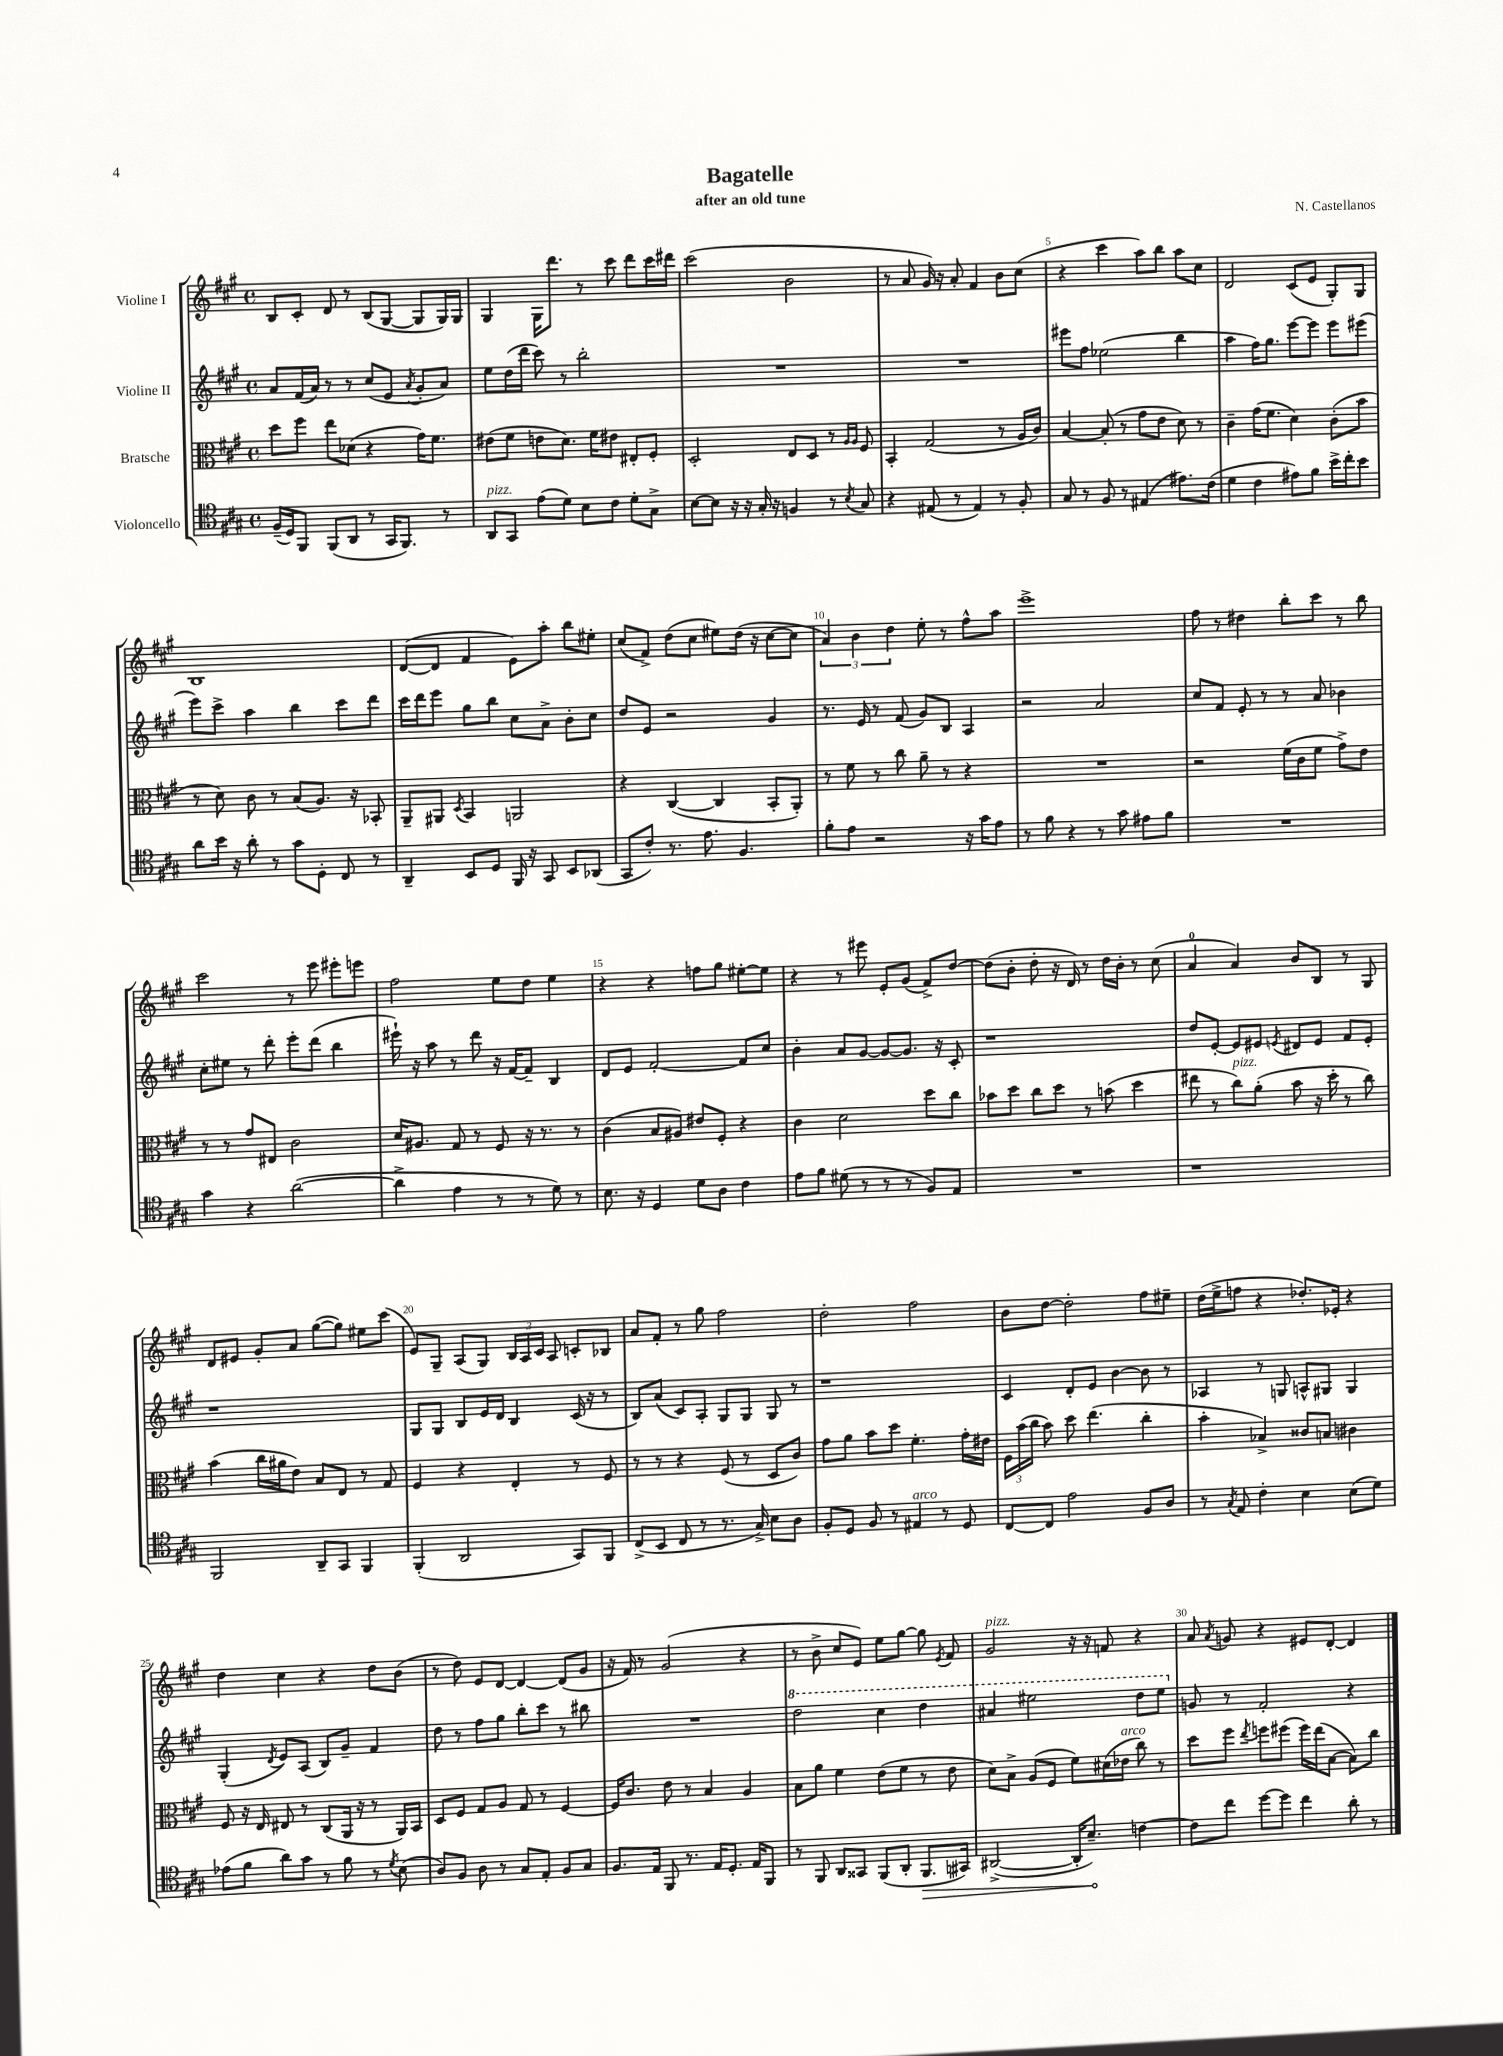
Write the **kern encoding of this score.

**kern	**dynam	**kern	**kern	**kern
*part4	*part4	*part3	*part2	*part1
*staff4	*staff4	*staff3	*staff2	*staff1
*I"Violoncello	*	*I"Bratsche	*I"Violine II	*I"Violine I
*clefC4	*	*clefC3	*clefG2	*clefG2
*k[f#c#g#]	*	*k[f#c#g#]	*k[f#c#g#]	*k[f#c#g#]
*M4/4	*	*M4/4	*M4/4	*M4/4
*met(c)	*	*met(c)	*met(c)	*met(c)
=1	=1	=1	=1	=1
(16F#~/LL	.	8dd\L	8a/L	8B/L
16D/J)	.	.	.	.
8FF#/J	.	8ff#\J	(16f#/L	8c#'/J
.	.	.	16a/JJ)	.
(8FF#/L	.	8ee\L	8r	8d/
8AA/J	.	(8d-X\J	8r	8r
8r	.	4r	(8cc#/L	(8B/L
16GG#/KL	.	.	8e/J	[8G#/J
8.FF#/J)	.	.	.	.
.	.	.	8qa/	.
.	.	16g#\KL)	8g#'/L	8G#/L]
.	.	8.f#\J	.	.
8r	.	.	8a/J)	16G#/L)
.	.	.	.	16G#/JJ
=2	=2	=2	=2	=2
!LO:TX:a:i:t=pizz.	!	!	!	!
8AA/L	.	(8e#X\L	8ee\L	4G#/
8GG#/J	.	8f#\J	(16dd\L	.
.	.	.	16ddd\JJ	.
(8e\L	.	8en\L	8ccc#\)	16G#\KL
.	.	.	.	8.ddd\J
8d\J)	.	8.d\J)	8r	.
8B\L	.	.	2bb'\	8r
.	.	16f#\KL	.	.
8c#\J	.	8e#X\J	.	8ccc#\
8d'\L	.	8E#X'/L	.	8ddd\L
8G#^\J	.	8F#'/J	.	16ccc#\L
.	.	.	.	16ddd#X\JJ
=3	=3	=3	=3	=3
[8B\L	.	2D'/	1r	(2ccc#\
8B\J]	.	.	.	.
16r	.	.	.	.
16r	.	.	.	.
16G#'/	.	.	.	.
16r	.	.	.	.
4Fn/	.	8E/L	.	2b\
.	.	8D/J	.	.
8r	.	8r	.	.
.	.	16qqA/LL	.	.
8qB/	.	16qqA/JJ	.	.
8G#/	.	8F#/	.	.
=4	=4	=4	=4	=4
4r	.	4BB'/	1r	8r
.	.	.	.	8a/
(8E#X/	.	(2G#/	.	16g#/)
.	.	.	.	16r
8r	.	.	.	8a'/
4E#/)	.	.	.	4f#/
8r	.	8r	.	8b\L
8F#'/	.	16A/LL	.	(8cc#\J
.	.	16c#/JJ)	.	.
=5	=5	=5	=5	=5
8G#/	.	[4B/	8eee#X\L	4r
8r	.	.	8ff#\J	.
8F#/	.	(8B'/]	(2ee-X\	4ccc#\
8r	.	8r	.	.
(4E#X/	.	8g#\L	.	8aa\L)
.	.	8e\J	.	8bb\J
8.e#X\L)	.	8d\)	4bb\	8aa\L
.	.	8r	.	8cc#\J
(16c#\Jk	.	.	.	.
=6	=6	=6	=6	=6
4d\	.	4c#~\	4aa\	2d/
4c#\	.	(16g#\KL	16ff#\KL)	.
.	.	8.f#\J	8.gg#\J	.
8e#X\L)	.	4d\)	[8eee\L	(8c#/L
8f#\J	.	.	8eee\J]	8e/J
16b^\LL	.	(8c#'\L	8eee\L	8G#'/L)
16cc#'\J	.	.	.	.
8b\J	.	8b\J	(8eee#X\J	8G#/J
!!LO:LB:g=z
=7	=7	=7	=7	=7
8a\L	.	8r	8eee\L)	1B
16b\Jk	.	8d\)	8ccc#^\J	.
16r	.	.	.	.
8a'\	.	8c#\	4aa\	.
8r	.	8r	.	.
8g#\L	.	(8B/L	4bb\	.
8D'\J	.	8.A/J)	.	.
8C#/	.	.	8ccc#\L	.
.	.	16r	.	.
8r	.	8BB-X'/	8ddd\J	.
=8	=8	=8	=8	=8
4AA~/	.	8AA~/L	16ccc#\LL	([8d/L
.	.	.	16ddd\J	.
.	.	8AA#X/J	8eee\J	8d/J]
.	.	8qD/	.	.
8BB/L	.	4BB/	8gg#\L	4f#/
8D/J	.	.	8bb\J	.
16FF#/	.	2AAn/	8cc#\L	8e\L)
16r	.	.	.	.
8GG#/	.	.	8a^\J	8aa'\J
8BB/L	.	.	8b'\L	8bb\L
(8AA-X/J	.	.	8cc#\J	8ee#X'\J
=9	=9	=9	=9	=9
8GG#/L	.	4r	8dd/L	(8cc#/L
8c#'/J)	.	.	8e/J	8f#^/J)
8.r	.	([4C#/	2r	(8dd\L
.	.	.	.	8cc#\J
8.e\	.	.	.	.
.	.	4C#/]	.	8ee#X\L)
4.F#/	.	.	.	(16dd\Jk
.	.	.	.	16r
.	.	8BB'/L	4g#/	[8cc#\L
.	.	8AA'/J)	.	8cc#\J]
=10	=10	=10	=10	=10
8f#'\L	.	8r	8.r	6a/)
8e\J	.	8f#\	.	.
.	.	.	.	6b\
.	.	.	16e/	.
2r	.	8r	8r	.
.	.	.	.	6dd\
.	.	8cc#\	(8f#/	.
.	.	8a~\	8g#/L)	8ee'\
.	.	8r	8B/J	8r
16r	.	4r	4A/	8ff#^^\L
16g#\KL	.	.	.	.
8e\J	.	.	.	8aa\J
=11	=11	=11	=11	=11
8r	.	1r	2r	1eee^
8f#\	.	.	.	.
4r	.	.	.	.
8r	.	.	2a/	.
8g#\	.	.	.	.
8e#X\L	.	.	.	.
8f#\J	.	.	.	.
=12	=12	=12	=12	=12
1r	.	2r	8cc#/L	8ff#\
.	.	.	8f#/J	8r
.	.	.	8e'/	4dd#X\
.	.	.	8r	.
.	.	(16f#\LL	8r	8bb'\L
.	.	16c#\J	.	.
.	.	8f#\J	8a/	8ccc#\J
.	.	8g#^\L)	4b-X\	8r
.	.	8e\J	.	8bb\
!!LO:LB:g=z
=13	=13	=13	=13	=13
4g#\	.	8r	8cc#'\L	2ccc#\
.	.	8r	8ee#X\J	.
4r	.	8g#/L	8r	.
.	.	8E#X/J	8ddd'\	.
([2a\	.	2c#\	8eee'\L	8r
.	.	.	(8ddd\J	8eee\
.	.	.	4bb\	8eee#X'\L
.	.	.	.	8eeen\J
=14	=14	=14	=14	=14
4a^\]	.	16d/KL	16eee#X`\)	2ff#\
.	.	8.A#X/J	16r	.
.	.	.	8aa\	.
4e\	.	8G#/	8r	.
.	.	8r	8ddd\	.
8r	.	8F#/	16r	8ee\L
.	.	.	[16f#/KL	.
8r	.	16r	8f#~/J]	8dd\J
.	.	8.r	.	.
8d\)	.	.	4B/	4ee\
8r	.	8r	.	.
=15	=15	=15	=15	=15
8.B\	.	(4c#\	8d/L	4r
.	.	.	8e/J	.
16r	.	.	.	.
4D/	.	8B/L	[2f#'/	4r
.	.	8A#X/J)	.	.
8d\L	.	8e#X/L	.	8ffn\L
8A\J	.	8F#'/J	.	8gg#\J
4c#\	.	4r	8f#/L]	[8ee#X'\L
.	.	.	8cc#/J	8ee#\J]
=16	=16	=16	=16	=16
8e\L	.	4c#\	4b'\	4r
8f#\J	.	.	.	.
(8d#X\	.	2d\	8a/L	8r
8r	.	.	[8g#/J	8eee#X\
8r	.	.	8g#/L_	8e'/L
8r	.	.	8.g#/J]	(8g#/J
8F#/L)	.	8dd\L	.	8f#^/L)
.	.	.	16r	.
8E/J	.	8cc#\J	8c#'/	[8dd/J
=17	=17	=17	=17	=17
1r	.	8b-X\L	1r	(8dd\L]
.	.	8dd\J	.	8b'\J
.	.	8cc#\L	.	8dd'\
.	.	8dd\J	.	16r
.	.	.	.	16d/)
.	.	8r	.	8r
.	.	(8bn\	.	16dd\LL
.	.	.	.	16b'\JJ
.	.	4dd\	.	8r
.	.	.	.	(8cc#\
=18	=18	=18	=18	=18
1r	.	8ee#X\	8dd/L	4a/
.	.	8r	[8e'/J	.
!	!	!LO:TX:a:i:t=pizz.	!	!
.	.	8cc#\L)	8e/L]	4a/)
.	.	(8a'\J	8e#X/J	.
.	.	.	8qen/	.
.	.	8b\	8d#X/L	8b/L
.	.	16r	8e/J	8B/J
.	.	16dd'\	.	.
.	.	8r	8f#/L	8r
.	.	8cc#\)	8e'/J	8G#/
!!LO:LB:g=z
=19	=19	=19	=19	=19
2FF#/	.	(4b\	1r	8d/L
.	.	.	.	8e#X/J
.	.	16cc#\LL	.	8g#'/L
.	.	16a#X\J	.	.
.	.	8e\J)	.	8a/J
8AA~/L	.	8B/L	.	([8gg#\L
8GG#/J	.	8E/J	.	8gg#\J])
4FF#/	.	8r	.	8ee#X\L
.	.	8G#/	.	(8ccc#\J
=20	=20	=20	=20	=20
(4FF#'/	.	4F#/	8G#/L	8e/L)
.	.	.	8G#/J	8G#~/J
2AA/	.	4r	8B/L	(8A/L
.	.	.	16e/L	8G#/J)
.	.	.	16d/JJ	.
.	.	4E'/	4B/	24B/LL
.	.	.	.	24A/
.	.	.	.	24c#/JJ
.	.	.	.	8A/
8GG#/L)	.	8r	(16c#/	8cn'/L
.	.	.	16r	.
8FF#/J	.	8F#/	8r	8B-X/J
=21	=21	=21	=21	=21
(8C#^/L	.	8r	8B/L)	8a/L
8BB/J	.	8r	(8a/J	8f#'/J
8C#/	.	4r	8c#/L)	8r
8r	.	.	8A'/J	8gg#\
8.r	.	(8F#/	8G#/L	2ff#\
.	.	8r	8G#/J	.
16G#^/)	.	.	.	.
8B\L	.	8D/L	8G#/	.
8A\J	.	8c#/J)	8r	.
=22	=22	=22	=22	=22
8F#'/L	.	8g#\L	1r	2dd'\
8D/J	.	8a\J	.	.
8F#/	.	8b\L	.	.
8r	.	8dd\J	.	.
!LO:TX:a:i:t=arco	!	!	!	!
4E#X/	.	4.f#'\	.	2ff#\
8r	.	.	.	.
8D/	.	16g#'\LL	.	.
.	.	16e#X\JJ	.	.
=23	=23	=23	=23	=23
[8C#/L	.	24F#\LL	4c#/	8b\L
.	.	(24b\	.	.
.	.	24cc#\JJ	.	.
8C#/J]	.	8b\)	.	[8dd\J
2e\	.	8dd\	8d'/L	2dd'\]
.	.	(4.ee\	8e/J	.
.	.	.	[4b\	.
8F#/L	.	4cc#'\	8b\]	8ff#\L
8A/J	.	.	8r	8ee#X~\J
=24	=24	=24	=24	=24
8r	.	4b'\	4A-X/	(16dd\LL
.	.	.	.	16ee^\J
8qG#/	.	.	.	.
8E/	.	.	.	8ffn\J
4c#'\	.	4B-X^/)	8r	4r
.	.	.	8Gn/	.
4B\	.	8c##X/L	8An^^/L	8.dd-X'/L)
.	.	8Bn/J	8G#X/J	.
.	.	.	.	16e-X'/Jk
(8B\L	.	4c#X\	4G#/	4r
8d\J)	.	.	.	.
!!LO:LB:g=z
=25	=25	=25	=25	=25
(8e-X\L	.	8F#/	(4G#'/	4dd\
8f#\J	.	16r	.	.
.	.	16E/	.	.
.	.	.	8qd/	.
8a\L)	.	8E#X/	8e/L)	4cc#\
8g#\J	.	8r	(8A/J	.
8r	.	(8C#/L	8B/L)	4r
8f#\	.	16AA/Jk	8g#~/J	.
.	.	16r	.	.
8r	.	8r	4f#/	8dd\L
8qd/	.	.	.	.
(8B\	.	16AA/LL)	.	(8b\J
.	.	16BB/JJ	.	.
=26	=26	=26	=26	=26
8A/L)	.	8D/L	8dd\	8r
8F#/J	.	8F#/J	8r	8dd\)
8A\	.	8G#/L	8ff#\L	8e/L
8r	.	8A/J	8gg#\J	[8d/J
8G#/L	.	8G#/	8bb'\L	4d/_
8E'/J	.	8r	8ccc#\J	.
8F#/L	.	[4F#/	8r	(8d/L]
8G#/J	.	.	8bb#X\	8g#/J
=27	=27	=27	=27	=27
8.F#/L	.	16F#/KL]	1r	16r
.	.	8.c#/J	.	16f#/)
.	.	.	.	8r
16E/Jk	.	.	.	.
8FF#/	.	8e\	.	(2g#/
8.r	.	8r	.	.
.	.	4B/	.	.
16E/KL	.	.	.	.
8.D'/J	.	.	.	.
.	.	4A/	.	4r
16E/KL	.	.	.	.
8FF#/J	.	.	.	.
=28	=28	=28	=28	=28
*	*	*	*8va	*
8r	.	8B\L	2ddd\	8r
8FF#/	.	8a\J	.	8b^\
8AA/L	.	4f#\	.	8cc#/L
8GG##X/J	.	.	.	8e/J)
(8FF#/L	.	(8e\L	4ccc#\	8ee\L
8AA'/J	.	8f#\J	.	[8gg#\J
!	!LO:HP:b	!	!	!
8.FF#/L	>	8r	4ddd\	8gg#\]
.	.	.	.	8qe/
.	.	8e\	.	8f#/
16GG#X/Jk)	.	.	.	.
=29	=29	=29	=29	=29
!	!	!	!	!LO:TX:a:i:t=pizz.
([2AA#X^/	.	8d\L)	4aa#X/	2g#/
.	.	8B^\J	.	.
.	.	(8A/L	2eee#X\	.
.	.	8F#/J	.	.
16AA#'/KL]	.	8f#\L)	.	16r
8.B~/J)	.	.	.	16r
.	.	(16d#X\L	.	8fn/
!	!	!LO:TX:a:i:t=arco	!	!
.	.	16e-X\JJ	.	.
[4cn\	]	8cc#\)	8ddd\L	4r
.	.	8r	8eee#\J	.
=30	=30	=30	=30	=30
*	*	*	*X8va	*
8c\L]	.	8dd\L	8gn/	8a/
.	.	.	.	8qa/
8cc#\J	.	8ff#\J	8r	8gn/
.	.	8qee/	.	.
[8dd\L	.	8ffn\L	2f#'/	4r
8dd\J]	.	(8ff#X\J	.	.
4cc#\	.	16ff#\LL)	.	8e#X/L
.	.	(16ee\J	.	.
.	.	[8B\J	.	[8d'/J
8a'\	.	8B\L])	4r	4d/]
8r	.	8cc#\J	.	.
==	==	==	==	==
*-	*-	*-	*-	*-
